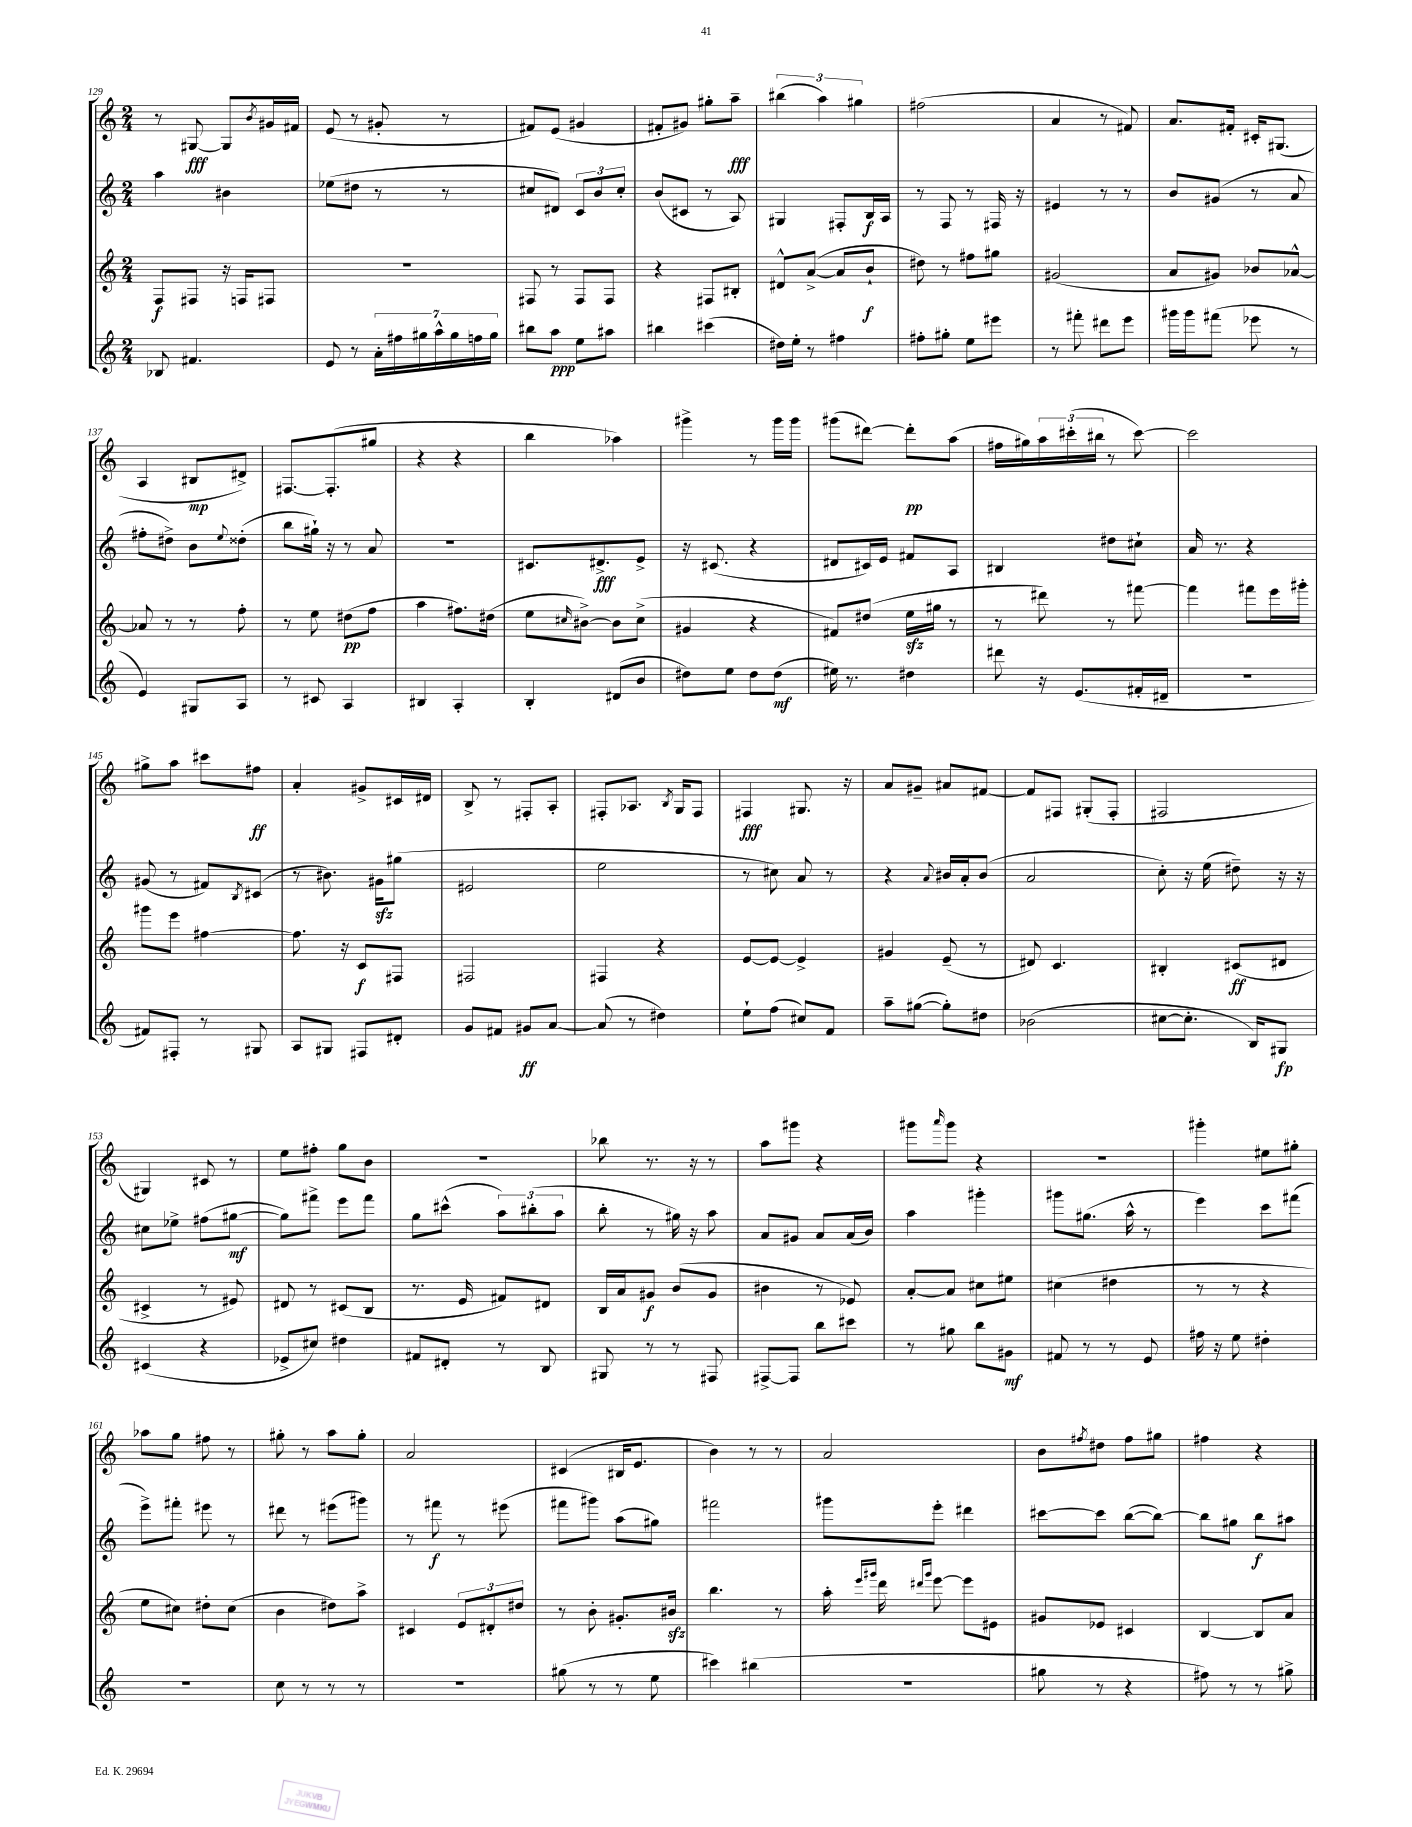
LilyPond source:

<<
\new StaffGroup <<
\new Staff = "s0" {
    \clef treble \key c \major \numericTimeSignature \time 2/4
    r8 gis8~\fff gis8 \acciaccatura { b'8 } gis'16 fis'16 |
    e'8( r8 gis'8-. r8 |
    fis'8) e'8( gis'4 |
    fis'8-. gis'8) gis''8-. a''8--\fff |
    \tuplet 3/2 { bis''4( a''4) gis''4 } |
    fis''2( |
    a'4 r8 fis'8) |
    a'8. fis'16-. cis'16-. gis8.( |
    a4 bis8\mp dis'8->) |
    fis8.~ fis8.-.( gis''8 |
    r4 r4 |
    b''4 aes''4) |
    gis'''4-> r8 gis'''16 gis'''16 |
    gis'''8( dis'''8~) dis'''8-.\pp a''8( |
    fis''16 gis''16) \tuplet 3/2 { a''16 cis'''16-.( bis''16 } r8 cis'''8~) |
    cis'''2 |
    gis''8-> a''8 cis'''8 fis''8\ff |
    a'4-. gis'8-> cis'16 dis'16 |
    b8-> r8 fis8-. a8-. |
    fis8-. aes8. \acciaccatura { b8 } g16 fis8 |
    fis4\fff gis8. r16 |
    a'8 gis'8-- ais'8 fis'8~ |
    fis'8 fis8 gis8-.( fis8-. |
    fis2 |
    gis4) cis'8 r8 |
    e''8 fis''8-. g''8 b'8 |
    r2 |
    bes''8 r8. r16 r8 |
    a''8 gis'''8 r4 |
    gis'''8 \grace { a'''16 } gis'''8 r4 |
    R2 |
    gis'''4-. eis''8 gis''8-. |
    aes''8 g''8 fis''8 r8 |
    gis''8-. r8 a''8 gis''8-. |
    a'2 |
    cis'4( bis16 e'8. |
    b'4) r8 r8 |
    a'2 |
    b'8 \acciaccatura { fis''8 } dis''8 fis''8 gis''8 |
    fis''4 r4 \bar "|." |
}
\new Staff = "s1" {
    \clef treble \key c \major \numericTimeSignature \time 2/4
    a''4 bis'4 |
    ees''8( dis''8 r8 r8 |
    cis''8 dis'8) \tuplet 3/2 { c'8 b'8 cis''8-. } |
    b'8( cis'8 r8 a8) |
    gis4 fis8-. b16\f a16 |
    r8 f8 r8 fis16 r16 |
    eis'4 r8 r8 |
    b'8 gis'8( r8 a'8 |
    fis''8-. dis''8->) b'8 \appoggiatura { e''8 } disis''8-.( |
    b''8 gis''16-!) r16 r8 a'8 |
    r2 |
    cis'8. dis'8.->\fff e'8-> |
    r16 cis'8.( r4 |
    dis'8 cis'16) e'16 fis'8 a8 |
    bis4 dis''8 cis''8-! |
    a'16 r8. r4 |
    gis'8( r8 fis'8) \acciaccatura { b8 } cis'8( |
    r8 bis'8.) gis'16\sfz gis''8( |
    eis'2 |
    e''2 |
    r8 cis''8) a'8 r8 |
    r4 \appoggiatura { a'8 } bis'16 a'16-. bis'8( |
    a'2 |
    c''8-.) r16 e''16( dis''8--) r16 r16 |
    cis''8 ees''8-> fis''8( gis''8~\mf |
    gis''8) fis'''8-> e'''8 fis'''8 |
    g''8 cis'''8-^( \tuplet 3/2 { a''8) bis''8-.( a''8 } |
    b''8-. r8 gis''16) r16 a''8 |
    a'8 gis'8 a'8 a'16( b'16) |
    a''4 gis'''4-. |
    gis'''8 gis''8.( a''16-^ r8 |
    e'''4) c'''8 fis'''8( |
    e'''8->) fis'''8-. eis'''8 r8 |
    dis'''8 r8 eis'''8( gis'''8) |
    r8 fis'''8\f r8 eis'''8( |
    fis'''8 gis'''8) a''8( gis''8) |
    fis'''2 |
    gis'''8 e'''8-. dis'''4 |
    cis'''8~ cis'''8 b''8~( b''8~) |
    b''8 gis''8 b''8\f ais''8 \bar "|." |
}
\new Staff = "s2" {
    \clef treble \key c \major \numericTimeSignature \time 2/4
    f8\f fis8 r16 f16 fis8 |
    r2 |
    fis8 r8 fis8 fis8 |
    r4 fis8 bis8-. |
    dis'8-^ a'8~->( a'8 b'8-!\f |
    dis''8) r8 fis''8 gis''8 |
    gis'2( |
    a'8 gis'8) bes'8 aes'8~-^ |
    aes'8 r8 r8 f''8-. |
    r8 e''8 dis''8\pp( f''8 |
    a''4 fis''8.) dis''16( |
    e''8 \grace { cis''16 } bis'8~->) bis'8 cis''8->( |
    gis'4 r4 |
    fis'8) dis''8( e''16\sfz gis''16 r8 |
    r8 dis'''8) r8 fis'''8~ |
    fis'''4 fis'''8 e'''16 gis'''16-. |
    gis'''8 e'''8 fis''4~ |
    fis''8. r16 c'8\f fis8 |
    fis2 |
    fis4 r4 |
    e'8~ e'8~ e'4-> |
    gis'4 e'8--( r8 |
    dis'8) c'4. |
    bis4-. cis'8\ff( dis'8 |
    cis'4-> r8 eis'8) |
    dis'8 r8 cis'8( b8 |
    r8. e'16 fis'8) dis'8 |
    b16 a'16 gis'8\f b'8( gis'8 |
    bis'4 r8 ees'8) |
    a'8~-. a'8 cis''8 eis''8 |
    cis''4( dis''4 |
    r8 r8 r4 |
    e''8 cis''8) dis''8-. cis''8( |
    b'4 dis''8) a''8-> |
    cis'4 \tuplet 3/2 { e'8 dis'8-. dis''8 } |
    r8 b'8-. gis'8.-. bis'16\sfz |
    b''4. r8 |
    a''16-. \grace { e'''16 gis'''16 } d'''16 \grace { dis'''16 gis'''16 } e'''8~ e'''8 eis'8 |
    gis'8 ees'8 cis'4 |
    b4~ b8 a'8 \bar "|." |
}
\new Staff = "s3" {
    \clef treble \key c \major \numericTimeSignature \time 2/4
    bes8 fis'4. |
    e'8 r8 \tuplet 7/4 { a'16-. fis''16 gis''16 a''16-^ gis''16 f''16 gis''16 } |
    bis''8 a''8\ppp e''8 ais''8 |
    bis''4 cis'''4( |
    dis''16) e''16-. r8 fis''4 |
    fis''8-. gis''8-. e''8 eis'''8 |
    r8 fis'''8-. dis'''8 e'''8 |
    gis'''16 gis'''16 fis'''8( ees'''8 r8 |
    e'4) gis8 a8 |
    r8 cis'8 a4 |
    bis4 a4-. |
    b4-. dis'8( b'8 |
    dis''8) e''8 dis''8 dis''8\mf( |
    eis''16) r8. dis''4 |
    dis'''8 r16 e'8.( fis'16-. dis'16-- |
    R2 |
    fis'8) fis8-. r8 gis8 |
    a8 gis8 fis8 dis'8-. |
    g'8 fis'8 gis'8\ff a'8~ |
    a'8( r8 dis''4) |
    e''8-! f''8( cis''8) f'8 |
    a''8-- gis''8~( gis''8-.) dis''8 |
    bes'2( |
    cis''8~ cis''8.-. b16) gis8\fp |
    cis'4( r4 |
    ees'8-> cis''8) dis''4 |
    fis'8 dis'8-. r8 b8 |
    gis8 r8 r8 fis8 |
    fis8~-> fis8 b''8 cis'''8 |
    r8 gis''8 b''8 gis'8\mf |
    fis'8 r8 r8 e'8 |
    fis''16 r16 e''8 dis''4-. |
    R2 |
    c''8 r8 r8 r8 |
    R2 |
    gis''8( r8 r8 e''8 |
    cis'''4) bis''4( |
    R2 |
    gis''8 r8 r4 |
    fis''8) r8 r8 gis''8-> \bar "|." |
}
>>
>>
\layout { \context { \Score currentBarNumber = #129 } }
